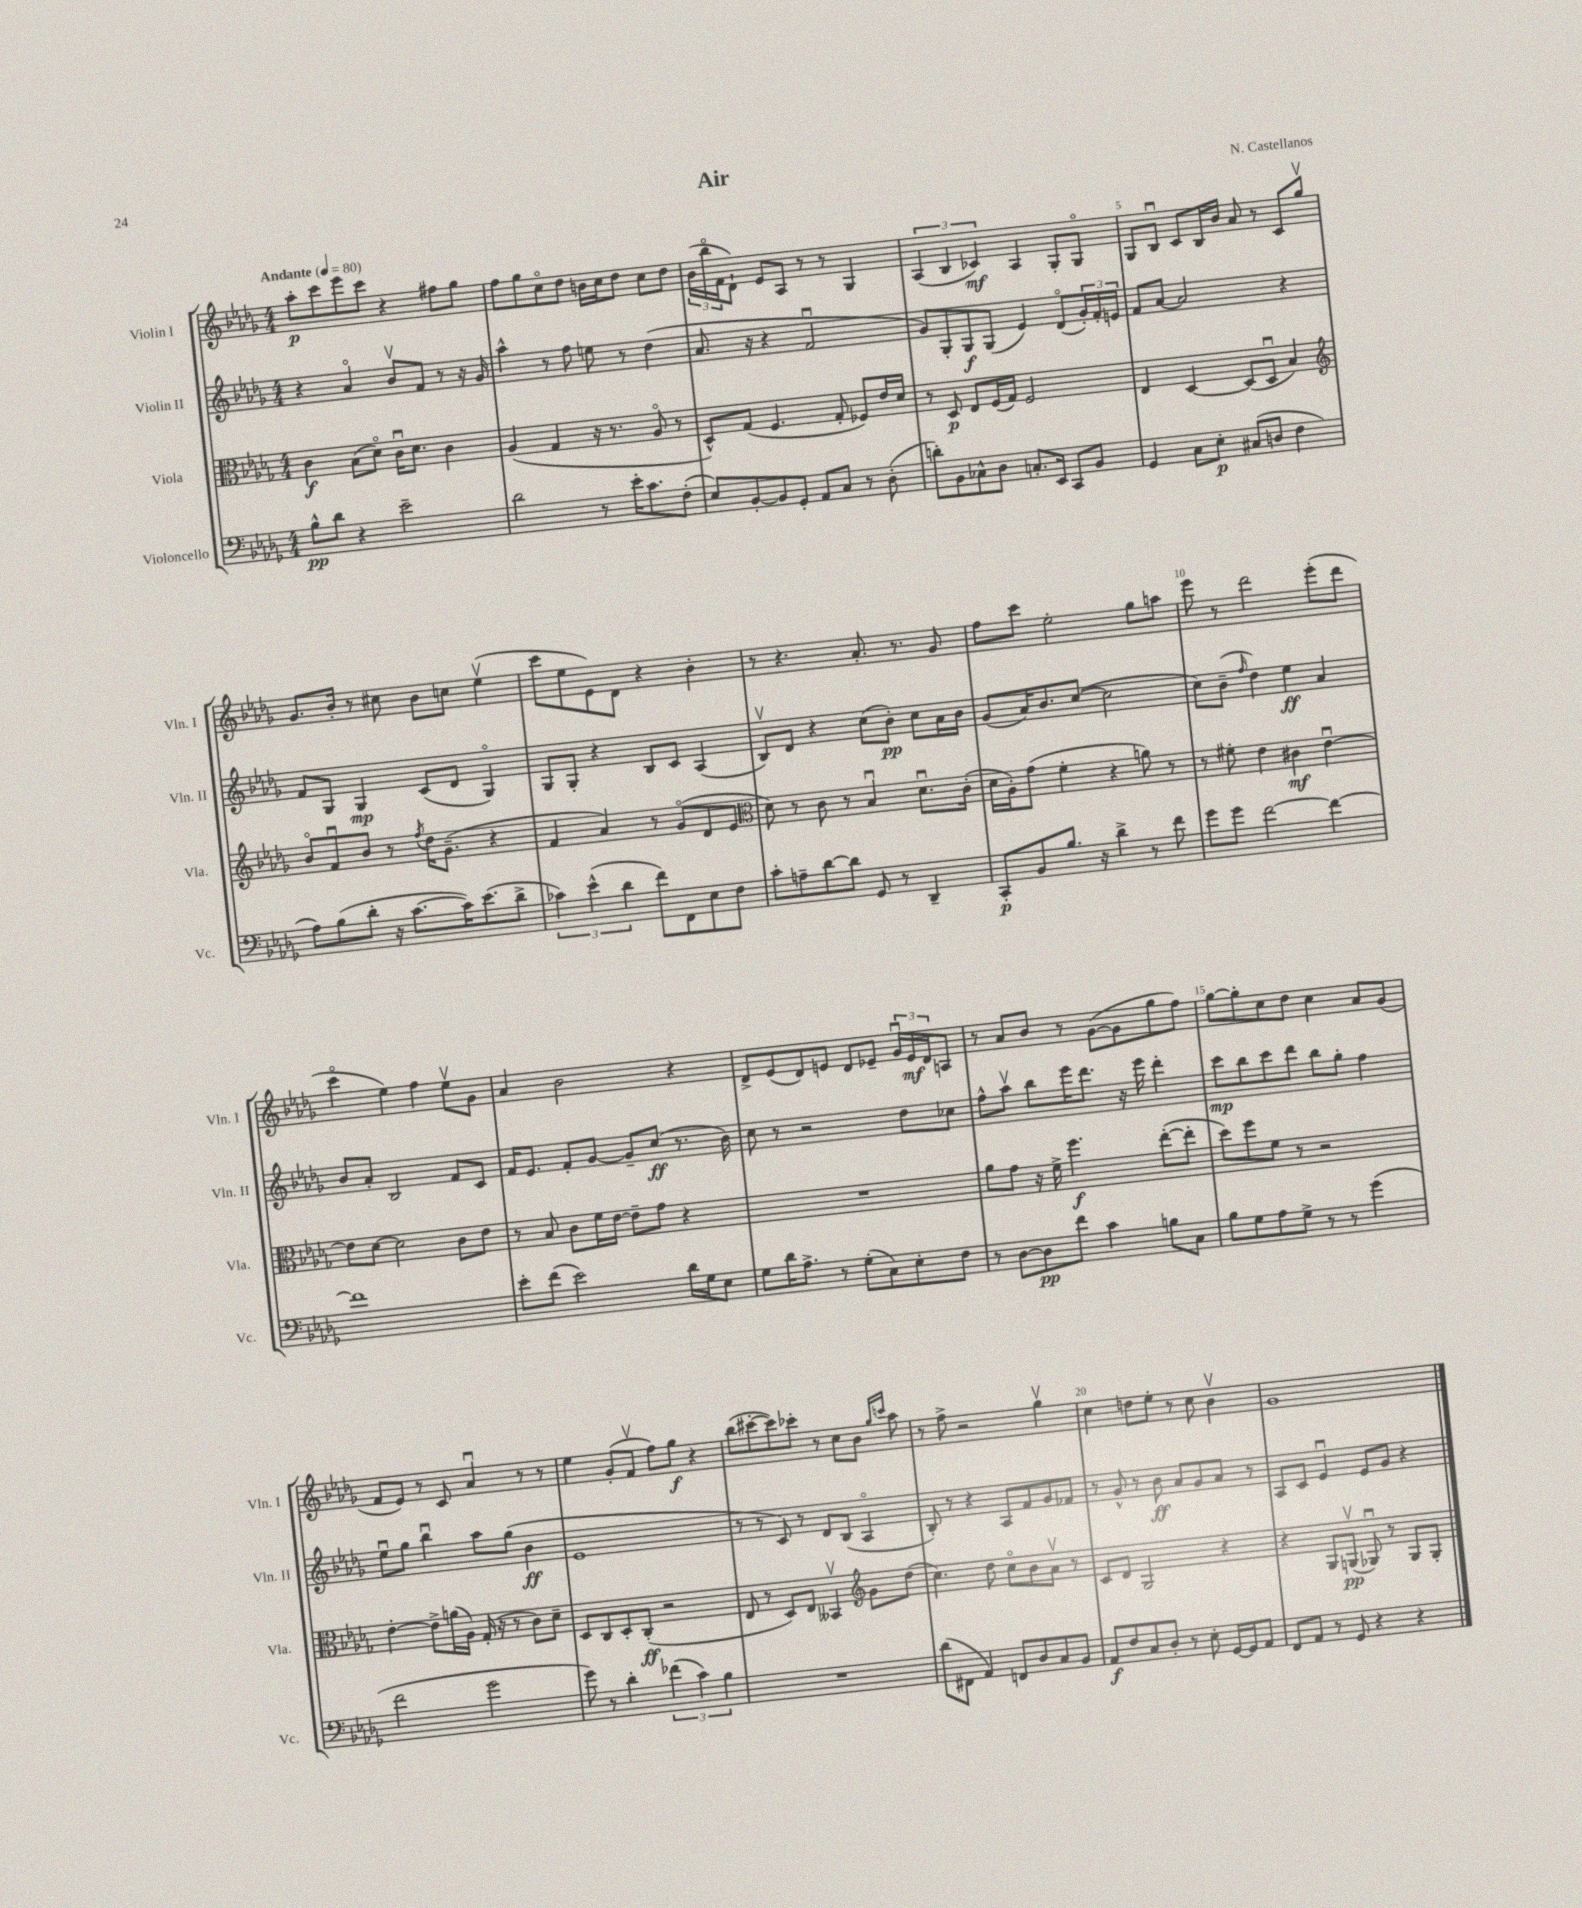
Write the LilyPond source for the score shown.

\header { title = "Air" composer = "N. Castellanos" }
<<
\new StaffGroup <<
\new Staff = "s0" \with { instrumentName = "Violin I" shortInstrumentName = "Vln. I" } {
    \clef treble \key des \major \numericTimeSignature \time 4/4 \tempo "Andante" 4 = 80
    aes''8-.\p c'''8 ees'''8 c'''8 r4 fis''8 ges''8 |
    f''8 ges''8 c''8\flageolet des''8 b'16 c''16 des''8 c''8 des''8 |
    \tuplet 3/2 { bes'16( bes''16\flageolet f'16 } des'8-!) ees'8 aes8 r8 r8 ges4 |
    \tuplet 3/2 { aes4( bes4 ces'4\mf) } aes4 ges8-. ges8\flageolet |
    ges8 bes8\downbow c'8 bes16 bes'16 aes'8 r8 c'8 ges''8\upbow |
    ges'8. bes'16-. r8 cis''8 bes'8 c''8 ees''4\upbow( |
    c'''8 ees''8 ees'8) des'8 r4 bes'4-. |
    r8 r4. aes'8.-. r8. ges'8 |
    f''8 c'''8 ees''2-. ges''8 a''8 |
    ees'''8 r8 des'''2 ees'''8-.( des'''8 |
    c'''4\flageolet ees''4) f''4 ees''8\upbow ges'8 |
    aes'4 bes'2 r4 |
    des'8-> ees'8( des'8) e'8 des'8 ees'8-- \tuplet 3/2 { ges'16\downbow ees'16\mf des'16 } a8 |
    r8 aes'8 bes'8 r8 ges'8~( ges'8 ges''8 f''8) |
    ges''8~ ges''8-. c''8 des''8 c''4 aes'8 ges'8( |
    f'8 ees'8) r8 c'8 aes'4\downbow r8 r8 |
    ees''4 ges'8-.( f'8\upbow f''8) ges''8\f r4 |
    bes''8( cis'''8~-. cis'''8) ces'''8-. r8 c''8 bes'8 \grace { ges''16 c'''16 } aes''8 |
    r8 f''8-> r2 ges''4\upbow |
    c''4 d''8 ees''8-. r8 c''8 bes'4\upbow |
    ges'1 \bar "|." |
}
\new Staff = "s1" \with { instrumentName = "Violin II" shortInstrumentName = "Vln. II" } {
    \clef treble \key des \major \numericTimeSignature \time 4/4
    r4 aes'4\flageolet bes'8\upbow f'8 r8 r16 ges'16 |
    aes''4-^ r8 f''8 e''8 r8 des''4( |
    aes'8. r16 r4 f'2\downbow |
    ges'8) ges8-. ges8\f ges8( ees'4) des'8\flageolet( \tuplet 3/2 { ges'16-.) f'16-. e'16 } |
    f'8 aes'8~ aes'2 r4 |
    f'8 ges8 ges4\mp c'8( des'8 ges4\flageolet) |
    ges8 ges8-. r4 bes8 c'8 aes4( |
    bes8\upbow) des'8 r4 c''8( bes'8-.\pp) c''8 aes'16 bes'16 |
    ges'8( aes'16) bes'8. c''8~( c''2 |
    c''8) bes'8--( \grace { f''16 } des''4) ees''4\ff aes'4 |
    bes'8 aes'8-. bes2 f'8 c'8 |
    f'16 ees'8. f'8-. ges'8~ ges'8-- c''8\ff( r8. bes'16) |
    c''8 r8 r2 des''8 ces''8 |
    f''8-^ aes''8\upbow bes''8 ees'''16 des'''8. r16 ees'''16 des'''4-. |
    c'''8\mp bes''8 c'''8 des'''8 bes''8 ges''8-. f''4 |
    ees''8\downbow ges''8 bes''4\downbow aes''8 ges''8( bes'4\ff |
    ees'1 |
    r8 r8 c'8) r8 des'8 bes8( aes4\flageolet |
    bes8-.) r8 r4 aes8 f'8 ges'8 fes'8 |
    r8 ges'8-^ r8 bes'8\ff aes'8 ges'8 aes'8 r8 |
    aes8 c'8 ees'4\downbow ees'8 ges'8 r4 \bar "|." |
}
\new Staff = "s2" \with { instrumentName = "Viola" shortInstrumentName = "Vla." } {
    \clef alto \key des \major \numericTimeSignature \time 4/4
    c'4\f bes8( des'8\flageolet) c'16\downbow des'8. c'4 |
    aes4( ges4 r16 r8. aes8\flageolet r8 |
    des8-^) ges8( f4. ges8-. fes8) ees'16 des'16 |
    r8 des8\p ees8 f16( ges16) f2 |
    ees4 des4~ des8( des8\downbow bes4) |
    \clef treble bes'8\flageolet f'8\downbow bes'8 r8 \acciaccatura { f''8 } des''16 ges'8.--( r4 |
    f'4 aes'4) r8 ges'8\flageolet( des'8 ees'8 |
    \clef alto des'8) r8 c'8 r8 bes4\downbow des'8.\downbow c'16-.( |
    des'16 aes16-.) ges'8( f'4-. r4 a'8) r8 |
    r8 fis'8-. ees'4 cis'4\mf ees'4~\downbow |
    ees'8 des'8~ des'2 c'8 ees'8 |
    r8 bes8 c'8 f'16 ees'16~ ees'8-- ges'8 r4 |
    R1 |
    aes'8 ges'8 r16 f'16-> f''4.\f ees''8~-.( ees''8-. |
    des''8) f''8 f'8 r8 r2 |
    ees'4~-. ees'8-> a'16( aes16) ges16-.( r16 r8 c'8) des'8-- |
    des8 c8 des8-. c8-.\ff( r2 |
    ees8 r8 des8) ees8 beses,4\upbow \clef treble ges'8 des''8( |
    c''4.) des''8 c''8\flageolet bes'8 aes'8\upbow r8 |
    c'8 des'8 ges2 r4 |
    r4 ges8 g8\upbow\pp( ges8\downbow) r8 ges8 ges8-. \bar "|." |
}
\new Staff = "s3" \with { instrumentName = "Violoncello" shortInstrumentName = "Vc." } {
    \clef bass \key des \major \numericTimeSignature \time 4/4
    bes8-^\pp des'8 r4 ees'2-- |
    des'2 r8 ees'16-. c'8. f8-.( |
    ees8) bes,8~-. bes,8 ges,8-. aes,8 c8 r8 des8-.( |
    d'8-.) bes,8 ces8-^ des8 c8.-. ees,16 c,8 bes,8 |
    ges,4 c8 ees8-.\p cis8( d8 f4 |
    aes8) bes8( des'8-. r16 c'8.~ c'16) ees'8.( des'8-> |
    \tuplet 3/2 { ces'4) ees'4-^( des'4 } f'8) f,8 ees8 f8 |
    c'8-. a8-- des'8~ des'8 ges,8 r8 des,4-- |
    c,8-.\p bes,8 bes8. r16 des'4-> r8 f'8 |
    ges'8 ges'8 f'2~ f'4~ |
    f'1 |
    ees'8-. f'8( ees'2) des'16 ges16 ees8 |
    ges8 des'16 aes8.-> r8 ges8-.( c8) ees8-. f8 |
    r8 des8~ des8\pp f'8 c'4 b8 c8 |
    bes8 ges8 aes8 ges8-> r8 r8 ges'4( |
    f'2 ges'2 |
    ges'8) r8 des'4-. \tuplet 3/2 { fes'4( c'4) bes4 } |
    R1 |
    des'8( fis,8 aes,4) f,8 des8 c8 bes,8 |
    aes,8\f f8 c8 des8-. r8 ees8-. ges,16~ ges,16 aes,8 |
    f,8 aes,8 r8 ges,8 r4 r4 \bar "|." |
}
>>
>>
\layout { \context { \Score \override BarNumber.break-visibility = ##(#f #t #t) barNumberVisibility = #(every-nth-bar-number-visible 5) } }
